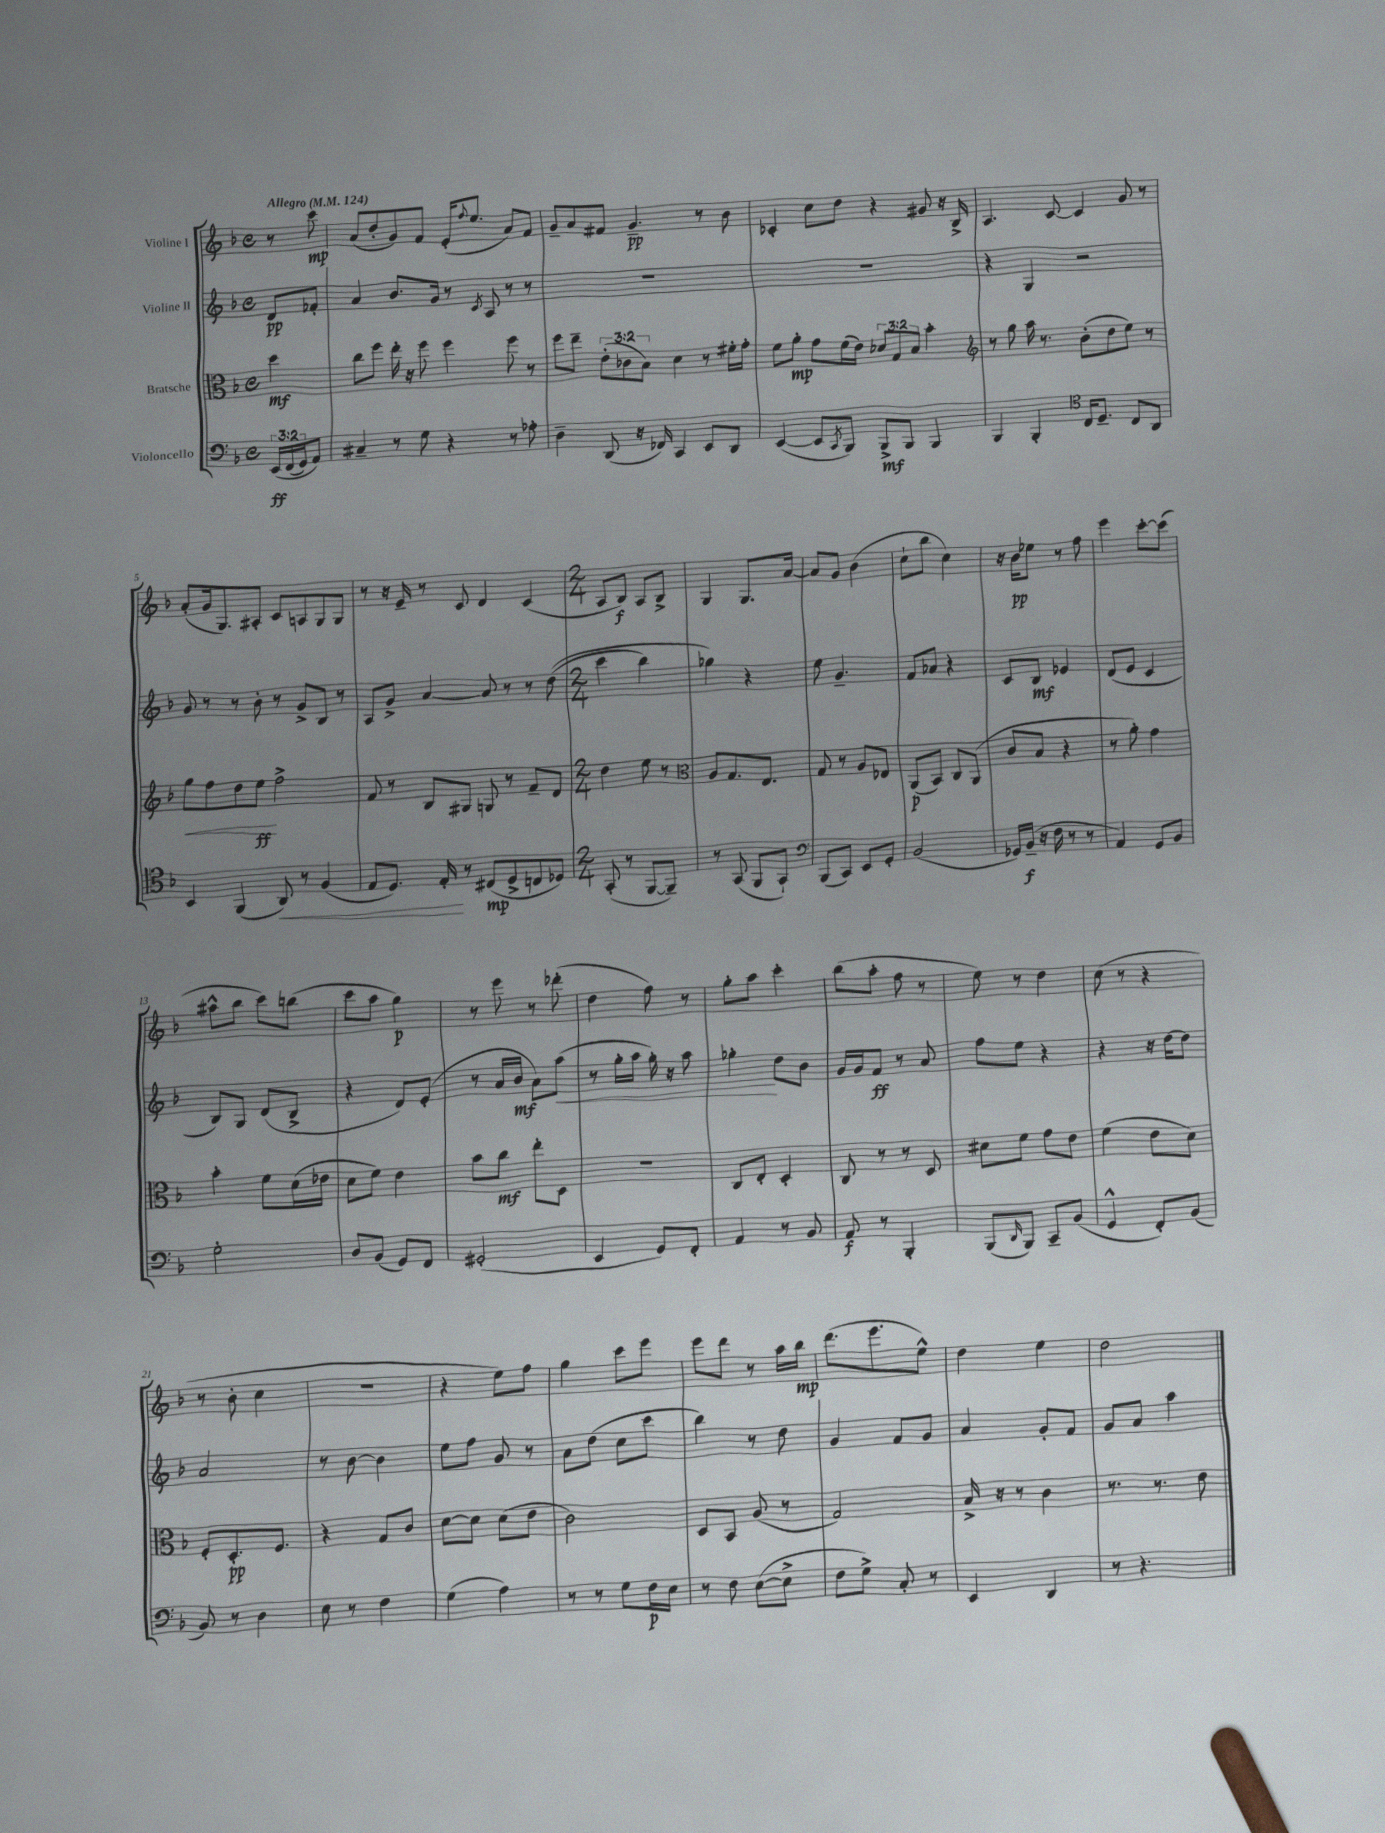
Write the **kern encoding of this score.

**kern	**kern	**kern	**kern
*staff4	*staff3	*staff2	*staff1
*clefF4	*clefC3	*clefG2	*clefG2
*k[b-]	*k[b-]	*k[b-]	*k[b-]
*M4/4	*M4/4	*M4/4	*M4/4
*met(c)	*met(c)	*met(c)	*met(c)
*MM124	*MM124	*MM124	*MM124
&(24EE/LL	4dd\	8d/L	8r
(24FF/	.	.	.
24GG/J)	.	.	.
8AA/J&)	.	8f-'/J	8ccc\
=	=	=	=
4C#~/	8cc\L	4a/	(8a/L
.	8ff\J	.	8dd'/
8r	16ee'\	8.b-/L	8g/)
.	16r	.	.
8G\	8ff\	.	8f/J
.	.	16g/Jk	.
4r	4ff\	8r	(16e'/LK
.	.	.	8qqff/
.	.	.	8.ee/J
.	.	8qc/	.
.	.	8A/	.
8r	8ff\	8r	8a/L)
8A-'\	8r	8r	8f/J
=	=	=	=
4D~\	8ff\L	1r	8g~/L
.	8ee~\J	.	8a/
(8DD/	(12e'\L	.	8f#/J
.	12c-\	.	.
16r	.	.	4.g~/
.	12B-\J)	.	.
16FF-/)	.	.	.
4CC/	4d\	.	.
8EE/L	8r	.	8r
8DD/J	16f#'\LL	.	8b-\
.	16g'\JJ	.	.
=	=	=	=
([4EE/	8f\L	1r	4c-'/
.	8a'\J	.	.
8EE/]L	8g\L	.	8cc\L
8qCC/	.	.	.
8BBB-/J)	(16f\L	.	8dd\J
.	16e\JJ)	.	.
8BBB-^/L	12d-/L	.	4r
.	12G/	.	.
8BBB-/J	.	.	.
.	12B-/J	.	.
4BBB-/	4b-'\	.	8g#/
.	.	.	16r
.	.	.	16B-^/
=	=	=	=
*	*clefG2	*	*
4BBB-/	8r	4r	4.A/
.	8gg\	.	.
4BBB-'/	16aa\	4G/	.
.	8.r	.	.
.	.	.	[8c/
*clefC4	*	*	*
16C/LK	(8b-'\L	2r	4c/]
8.D~/J	.	.	.
.	8dd\	.	.
8C/L	8ee\J)	.	8g/
8AA/J	8r	.	8r
=	=	=	=
4BB-/	8gg\L	8g/	(8a'/L
.	8ff\	8r	16g/k
.	.	.	8.G/)
(4FF/	8dd\	8r	.
.	8ee\J	8b-'\	8A#'/J
8AA/)	2ff^\	8r	8c/L
8r	.	8g^/L	8A/
(4F/	.	8B-/J	8G/
.	.	8r	8G/J
=	=	=	=
8E/L	8f/	8A/L	8r
8.D/J)	8r	8g^/J	16r
.	.	.	16e~/
.	8B-/L	[4a/	8r
16E'/	.	.	.
8r	8G#/J	.	8c/
(8C#/L	8G/	8a/]	4d/
8D^/	8r	8r	.
8C/	8f~/L	8r	(4c/
8D-/J)	8d/J	&((8dd\	.
=	=	=	=
*M2/4	*M2/4	*M2/4	*M2/4
(8GG'/	4dd\	4ccc\	8A/L
8r	.	.	8B-/J)
[8FF/L	8ee\	4bb-\)	8A/L
8FF~/]J)	8r	.	8B-^/J
=	=	=	=
*	*clefC3	*	*
8r	8A/L	4gg-\&)	4G/
(8GG/	8.G/	.	.
8FF/L	.	4r	8.G/L
.	8.E/J	.	.
8GG`/J)	.	.	.
.	.	.	[16a/Jk
=	=	=	=
*clefF4	*	*	*
(8BBB-/L	8G/	8ee\	8a/]L
8CC/J)	8r	4.g~/	8g/J
8EE/L	8A/L	.	(4b-\
8GG'/J	8E-/J	.	.
=	=	=	=
(2BB-/	(8AA/L	8f/L	8cc`\L
.	8BB-/J)	8a-/J	8bb-\J
.	8C/L	4r	4cc\)
.	(8AA/J	.	.
=	=	=	=
16GG-/LL)	8c/L	8c/L	16r
(16BB-~/JJ	.	.	16b-\LK
16r	8B-/J	8B-/J	8ee-\J
16F\	.	.	.
8r	4r	4e-/	8r
8r	.	.	8ff\
=	=	=	=
4AA/)	8r	(8d/L	4eee\
.	8a'\)	8e/J	.
8GG/L	4g\	4c/	[8ccc'\L
8BB-/J	.	.	(8ccc\]J
=	=	=	=
2G'\	4b-'\	8B-/L)	8aa#^^\L
.	.	8G/J	8bb-\J
.	8f\L	(8d/L	8ccc\L)
.	(16d\L	8B-^/J	(8bb\J
.	16e-\JJ	.	.
=	=	=	=
8D/L	8d\L	4r	8ccc\L
(8BB-/J	8f\J)	.	8aa\J
8GG/L)	4e\	8d/L)	4gg\)
8FF/J	.	(8e'/J	.
=	=	=	=
(2GG#'/	8b-\L	8r	8r
.	8cc\J	16a/LL	8eee\
.	.	16b-/JJ	.
.	8ee'\L	8a\L)	8r
.	8D\J	(8aa\J	(8ddd-'\
=	=	=	=
4EE/	2r	8r	4dd\
.	.	16gg'\LL	.
.	.	16aa\JJ	.
8GG/L)	.	16gg'\)	8ff\)
.	.	16r	.
8FF'/J	.	8aa\	8r
=	=	=	=
4AA/	8C/L	4gg-'\	8gg'\L
.	8E'/J	.	8aa\J
8r	4D'/	8dd\L	4ccc'\
8BB-/	.	8b-\J	.
=	=	=	=
8AA/	8C/	16g/LL	(8bb-\L
.	.	16g/J	.
8r	8r	8f/J	8aa'\J
4BBB-'/	8r	8r	8ff\
.	8D/	8a/	8r
=	=	=	=
(8BBB-/L	8d#\L	8ff\L	8ee\)
16qqDD/	.	.	.
8BBB-/J)	8f\J	8ee\J	8r
8CC~/L	8g\L	4r	4dd\
(8BB-/J	8e\J	.	.
=	=	=	=
4GG^^/	(4f\	4r	(8cc\
.	.	.	8r
8FF'/L)	8e\L	16r	4r
.	.	[16dd\LK	.
(8BB-/J	8d\J)	8dd\]J	.
=	=	=	=
8BB-/)	8F'/L	2a/	8r
8r	8.D'/	.	8b-'\
4D\	.	.	4cc\
.	8.F/J	.	.
=	=	=	=
8E\	4r	8r	2r
8r	.	[8b-\	.
4F\	8G/L	4b-\]	.
.	8c/J	.	.
=	=	=	=
(4G\	[8d\L	8ee\L	4r
.	8d\]J	8ff\J	.
4A\)	(8d\L	8g/	8ee\L)
.	8e\J	8r	8ff\J
=	=	=	=
8r	2c\)	8a\L	4gg\
8r	.	(8dd\J	.
8G\L	.	8cc\L	8ccc\L
16F\L	.	8ccc\J	8eee\J
16E\JJ	.	.	.
=	=	=	=
8r	8D/L	4bb-\)	8eee\L
8F\	8BB-/J	.	8ddd\J
([8E\L	(8A/	8r	8r
8E^\]J	8r	8dd\	16aa\LL
.	.	.	16bb-\JJ
=	=	=	=
8F\L	2G/)	4g/	(8.ddd\L
8G^\J)	.	.	.
.	.	.	8.eee\
8C'/	.	8f/L	.
8r	.	8g/J	8ee^^\J)
=	=	=	=
4EE/	16B-^/	4a/	4dd\
.	16r	.	.
.	8r	.	.
4DD/	4c\	8g'/L	4ee\
.	.	8f/J	.
=	=	=	=
8r	8.r	8g/L	2dd\
4.r	.	8a/J	.
.	8.r	.	.
.	.	4aa\	.
.	8e\	.	.
==	==	==	==
*-	*-	*-	*-
